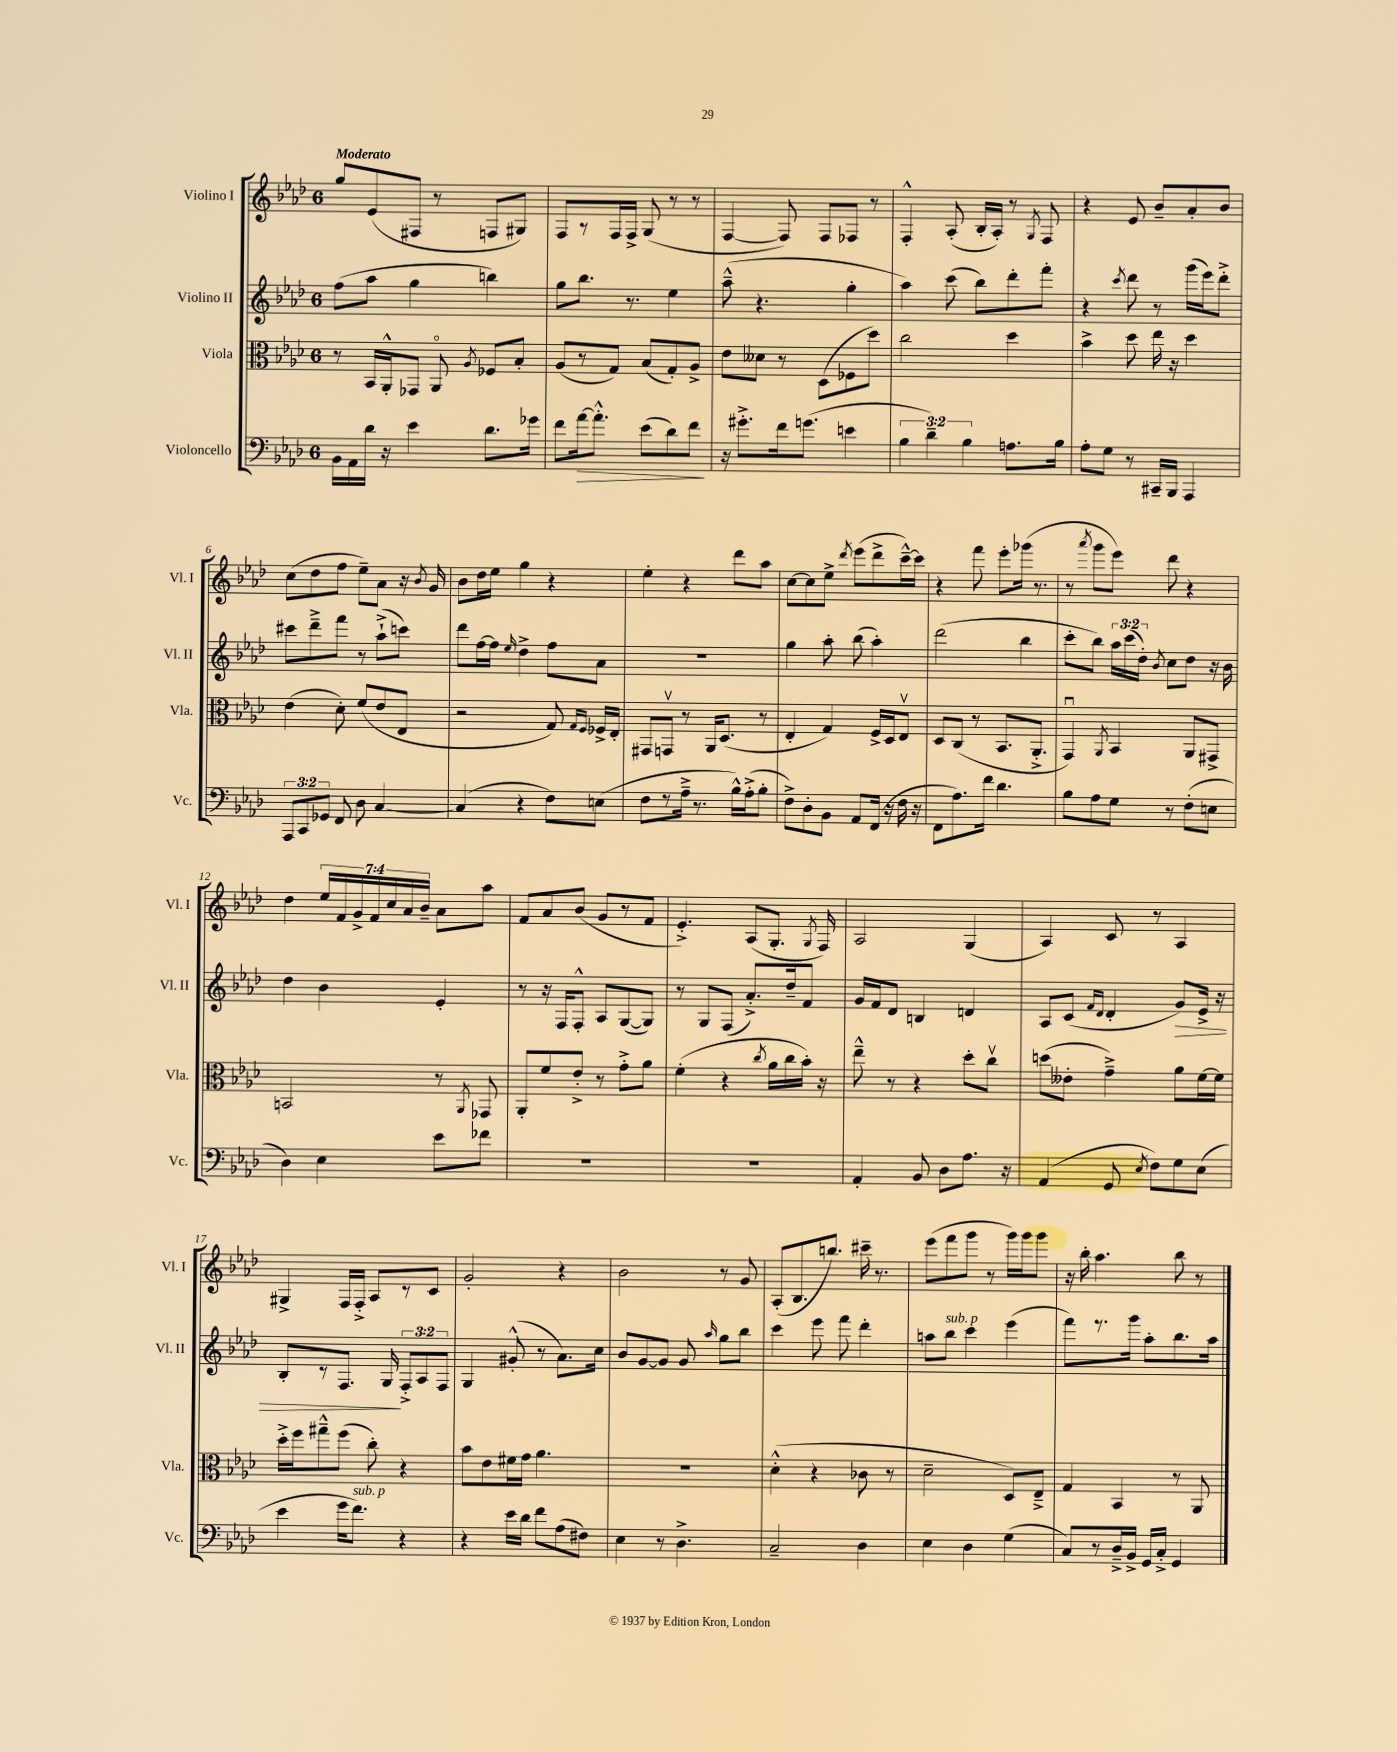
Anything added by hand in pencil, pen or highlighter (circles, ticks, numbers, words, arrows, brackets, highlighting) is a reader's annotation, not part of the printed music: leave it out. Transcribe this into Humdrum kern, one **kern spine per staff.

**kern	**kern	**kern	**kern
*staff4	*staff3	*staff2	*staff1
*clefF4	*clefC3	*clefG2	*clefG2
*k[b-e-a-d-]	*k[b-e-a-d-]	*k[b-e-a-d-]	*k[b-e-a-d-]
*M6/8	*M6/8	*M6/8	*M6/8
16BB-	8r	(8ff	8gg
16AA-	.	.	.
16d-	16BB-	8aa-	(8e-
16r	16AA-'^^	.	.
4e-	8GG-	4gg	8F#
.	8AA-o	.	8r
.	8qA-	.	.
8.d-	8F-	4bb)	8F
.	8B-'	.	8G#)
16g-	.	.	.
=	=	=	=
8f	(8A-	8gg	8F
[16a-	8r	8.bb-	8r
8.a-'^^]	.	.	.
.	8G)	.	16F
.	.	8.r	16F^
(8e-	(8B-	.	(8G
8d-)	8G')	4ee-	8r
8f	8A-^	.	8r
=	=	=	=
16r	8e-	(8aa-~^^	[4F
8.g#'^	.	.	.
.	8d--	4.r	.
16f	8r	.	8F])
(8.g	.	.	.
.	(8D-	.	8F
4e	8F-	4gg'	8F-
.	8dd-)	.	8r
=	=	=	=
6B-	2cc	4aa-)	4F'^^
6d-~)	.	.	.
.	.	(8ccc	(8A-'
6B-	.	.	.
.	.	8bb-)	16B-'
.	.	.	16A-')
8.A	4dd-	8ddd-'	8r
.	.	.	8qG
.	.	8fff'	8F
16B-	.	.	.
=	=	=	=
8A-'	4b-^	4r	4r
8G	.	.	.
.	.	8qccc	.
8r	8dd-	8ddd-	8e-
16CC#~	16ee-	8r	8b-~
16BBB-	16r	.	.
4AAA-	4dd-	(16ggg	8a-'
.	.	16eee-)	.
.	.	8ddd-'^	8b-
=	=	=	=
12AAA-	(4e-	8ccc#	(8cc
12CC	.	.	.
.	.	8ddd-~^	8dd-
12GG-	.	.	.
8FF	8d-')	8fff	8ff
8D-	(8f	8r	8ee-~)
[4C	8e-	(8aa-`^	8a-
.	8E-	8ccc)	16r
.	.	.	8qb-
.	.	.	16g
=	=	=	=
(4C]	2r	8ddd-	8b-
.	.	[16ff	16dd-
.	.	16ff]	16ee-
.	.	16qqee-	.
4r	.	4dd-^	4gg
8F)	8G)	8ff	4r
.	16qqG	.	.
.	16qqF	.	.
(8E	16F-^	8a-	.
.	16E-'	.	.
=	=	=	=
8F	8GG#	2.r	4ee-'
8r	8GGv	.	.
16A-~^	8r	.	4r
8.r	.	.	.
.	16AA-	.	.
.	(8.D-	.	.
16B-^^)	.	.	8ddd-
(16A-'^	.	.	.
8B-'	8r	.	8aa-
=	=	=	=
8F^)	4E-'	4gg	[8cc
8D-'	.	.	8cc]
8BB-	4G)	8aa-'	8ee-^
.	.	.	8qddd-
8AA-	.	(8bb-	(8eee-
(16FF	16F^	4aa-')	8ddd-^
16r	16D-	.	.
16F	8E-v	.	[16ccc~^^)
16r	.	.	16ccc]
=	=	=	=
8FF	8D-	(2ddd-	4r
8.A-)	(8C	.	.
.	8r	.	8fff
16f	.	.	.
4.d-	8.BB-	.	8eee-'
.	.	4bb-	(16ggg-
.	8.AA-'^	.	8.r
=	=	=	=
8B-	4GGu)	8ccc'	8r
.	.	.	8qaaa-
8A-	.	8bb-)	8ggg
.	8qAA-	.	.
8G	4BB-	24aa-	8eee-)
.	.	(24ccc	.
.	.	24dd-')	.
.	.	8qb-	.
8r	.	8cc	8ddd-
(8F'	8AA-	8dd-	4r
8E	8GG#^	16r	.
.	.	16b-	.
=	=	=	=
4D-)	2BB	4dd-	4dd-
4E-	.	4b-	28ee-
.	.	.	28f
.	.	.	28g^
.	.	.	28f
.	.	.	28cc
.	.	.	28a-
.	.	.	28b-~
8e-	8r	4e-'	8a-
.	8qAA-	.	.
8f-	8GG-	.	8aa-
=	=	=	=
2.r	8AA-'	8r	8f
.	8f	16r	8a-
.	.	16F	.
.	8e-'^	8F'^^	(8b-
.	8r	8A-	8g
.	8g'^	([8G	8r
.	8a-	8G])	8f
=	=	=	=
2.r	(4f'	8r	4.e-'^)
.	.	8G	.
.	4r	(8F	.
.	.	8.a-'^)	(8A-
.	8qcc	.	.
.	16a-	.	8.G'
.	16cc	16dd-~	.
.	16b-')	8f	.
.	.	.	8qG
.	16r	.	16F)
=	=	=	=
4AA-'	8ee-~^^	16g	2A-
.	.	16f	.
.	8r	8d-	.
8BB-	4r	4B	.
8D-	.	.	.
8.A-	8dd-'	4d	(4G
.	8ccv	.	.
16r	.	.	.
=	=	=	=
(4AA-	(8dd	8A-	4A-)
.	8e--'	(8c	.
.	.	16qqf	.
.	.	16qqd-	.
8GG	4g~^)	4d-'	8c
8qE-	.	.	.
8F)	.	.	8r
8G	8a-	8g)	4A-
(8E-	[16f	16e-^	.
.	16f]	16r	.
=	=	=	=
4e-	16dd-'^	8B-'	4G#^
.	16ff	.	.
.	8gg#~^^	8r	.
16g	(8ff	8.F	16F
8.f)	.	.	16F'^
.	8cc')	.	8A-
.	.	16G	.
4r	4r	12F'^	8r
.	.	12A-	.
.	.	.	8c
.	.	12F	.
=	=	=	=
4r	8b-	4G	2g'
.	8e-	.	.
16e-	16f#	(8g#'^^	.
16d-	16g	.	.
8f	4.a-	8r	.
(8A-	.	8.a-)	4r
8F#)	.	.	.
.	.	16cc	.
=	=	=	=
4E-	2.r	8b-	2b-
.	.	[8g	.
8r	.	8g]	.
4.D-^	.	8g	.
.	.	16qqaa-	.
.	.	8gg	8r
.	.	8bb-	8g
=	=	=	=
2C~	(4d-'^^	4ccc	(8A-'
.	.	.	8.B-
.	4r	8eee-	.
.	.	.	8.bb)
.	.	8fff	.
4D-	8c-	4ddd-'	16ccc#~
.	.	.	8.r
.	8r	.	.
=	=	=	=
4E-	2d-~	8aa	(8eee-
.	.	8bb-	8fff
4D-	.	4ccc	8ggg
.	.	.	8r
(4G	8D-)	(4eee-	16ggg)
.	.	.	16ggg
.	8E-~^	.	8ggg
=	=	=	=
8C)	4G	8fff)	16r
.	.	.	16bb-'
8r	.	8.r	4.aa-
16D-~^	4BB-	.	.
16BB-^	.	16ggg	.
16GG	.	8aa-'	.
16C'^	.	.	.
4GG	8r	8.bb-	8bb-
.	8AA-	.	8r
.	.	16aa-	.
==	==	==	==
*-	*-	*-	*-
